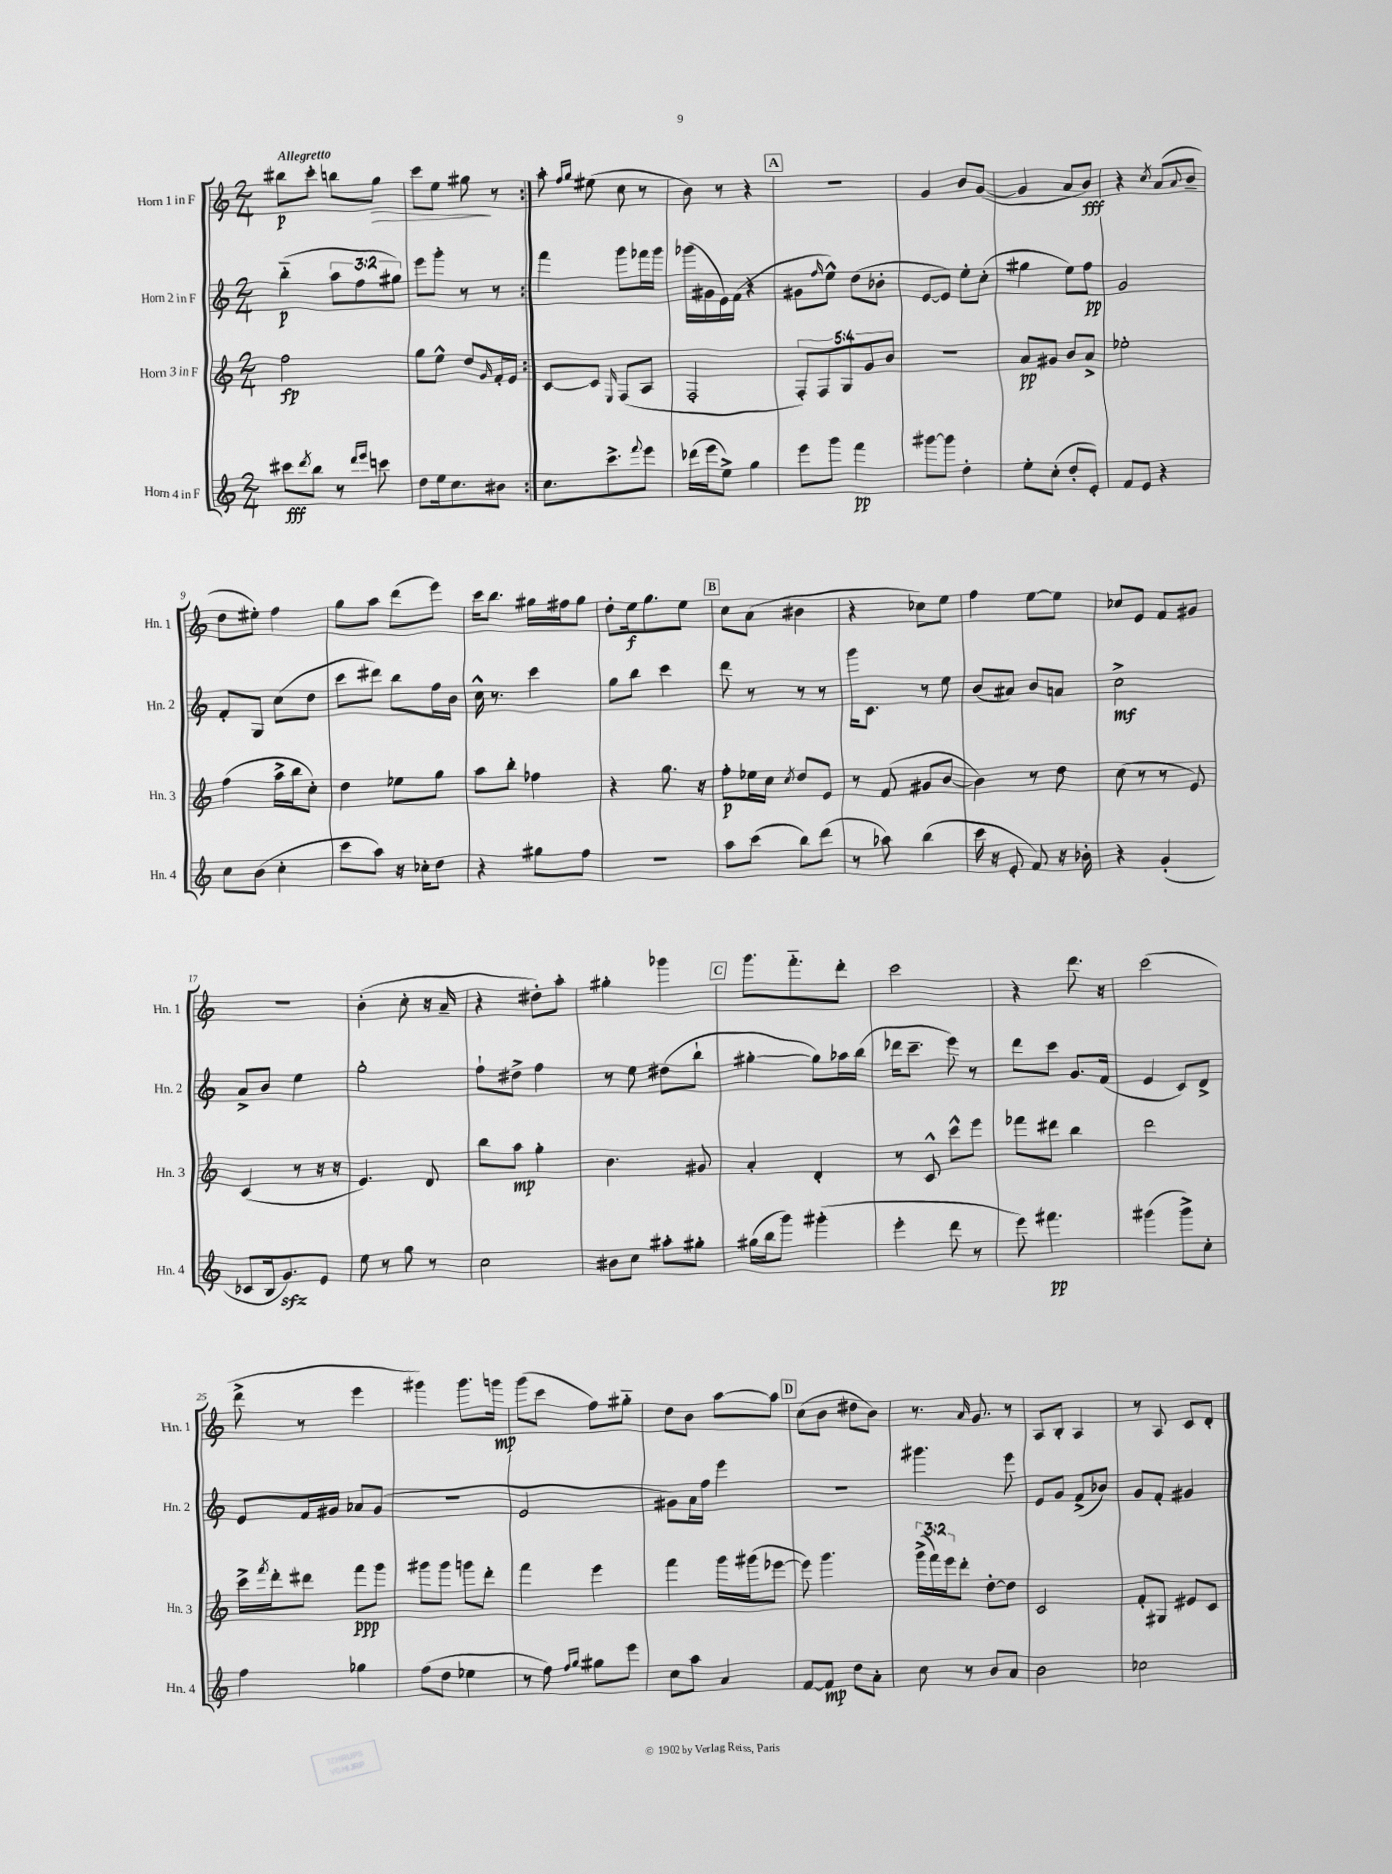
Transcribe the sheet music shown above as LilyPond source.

<<
\new StaffGroup <<
\new Staff = "s0" \with { instrumentName = "Horn 1 in F" shortInstrumentName = "Hn. 1" } {
    \clef treble \key c \major \numericTimeSignature \time 2/4 \tempo "Allegretto"
    \repeat volta 2 { bis''8\p c'''8-. b''8 g''8\> |
    c'''8 e''8 gis''8\! r8 | }
    a''8-. \grace { f''16 g''16 } eis''8( c''8 r8 |
    b'8) r8 r4 |
    \mark \markup { \box "A" } R2 |
    g'4 b'8 g'8~( |
    g'4 a'8 b'8\fff) |
    r4 \acciaccatura { c''8 } a'8( \appoggiatura { a'8 } b'8-- |
    d''8 eis''8-.) f''4 |
    g''8 a''8 d'''8( e'''8) |
    c'''16 b''8. gis''16 fis''16 gis''8 |
    d''8-. e''16\f g''8. e''8 |
    \mark \markup { \box "B" } c''8 a'8( bis'4 |
    r4 ces''8) e''8 |
    f''4 e''8~ e''8 |
    ces''8 e'8 f'8 gis'8 |
    r2 |
    b'4-.( c''8-. r16 a'16-- |
    r4 dis''8-.) a''8-. |
    gis''4-. ges'''4 |
    \mark \markup { \box "C" } g'''8. f'''8.-_ d'''8-. |
    c'''2 |
    r4 d'''8. r16 |
    c'''2( |
    d'''8-> r8 e'''4 |
    gis'''4) gis'''8. g'''16\mp |
    g'''8( c'''8 f''8) gis''8-_ |
    d''8 b'8 a''8~ a''8 |
    \mark \markup { \box "D" } c''8( b'8 dis''8 b'8) |
    r8. \grace { a'16 } g'8. r8 |
    a8 b8-. a4 |
    r8 a8 c'8 d'8-. \bar "|." |
}
\new Staff = "s1" \with { instrumentName = "Horn 2 in F" shortInstrumentName = "Hn. 2" } {
    \clef treble \key c \major \numericTimeSignature \time 2/4 \override Staff.TupletNumber.text = #tuplet-number::calc-fraction-text
    \repeat volta 2 { b''4-_\p( \tuplet 3/2 { a''8 f''8 gis''8) } |
    e'''8 g'''8-. r8 r8 | }
    f'''4 g'''8 fes'''16 g'''16 |
    ges'''16( gis'16 e'16) f'16( r4 |
    \mark \markup { \box "A" } gis'8 \grace { f''16 } e''8-^) d''8( bes'8-. |
    e'8~ e'8) e''8-. c''8-.( |
    gis''4 e''8) f''8\pp |
    g'2 |
    f'8-. g8 c''8( d''8 |
    c'''8 dis'''8) b''8 f''16 b'16 |
    c''16-^ r8. c'''4 |
    g''8 b''8 c'''4 |
    \mark \markup { \box "B" } d'''8 r8 r8 r8 |
    g'''16 c'8. r8 e''8 |
    b'8( ais'8) b'8 a'8 |
    c''2->\mf |
    a'8-> b'8 e''4 |
    g''2-. |
    f''8-! dis''8-> f''4 |
    r8 e''8 dis''8( b''8-! |
    \mark \markup { \box "C" } gis''4~-. gis''8) aes''16 b''16( |
    des'''16 c'''8.-- e'''8) r8 |
    d'''8 c'''8 g'8. f'16( |
    e'4 c'8) d'8-> |
    e'8 f'16 gis'16 aes'8 gis'8( |
    r2 |
    e'2 |
    gis'8) a'16 f''16 e'''4 |
    \mark \markup { \box "D" } r2 |
    gis'''4. e'''8 |
    e'8 g'8 f'8->( bes'8) |
    g'8 f'8-. gis'4 \bar "|." |
}
\new Staff = "s2" \with { instrumentName = "Horn 3 in F" shortInstrumentName = "Hn. 3" } {
    \clef treble \key c \major \numericTimeSignature \time 2/4 \override Staff.TupletNumber.text = #tuplet-number::calc-fraction-text
    \repeat volta 2 { f''2\fp |
    g''8 e''8-^ d''8 \grace { g'16 } f'16-. e'16 | }
    c'8~ c'8 \grace { e16 } f8( a8 |
    f2-. |
    \mark \markup { \box "A" } \tuplet 5/4 { f8-.) f8 g8 g'8 b'8 } |
    R2 |
    a'8\pp gis'8 b'8 a'8-> |
    ees''2-. |
    f''4( a''16-> b''16 c''8-.) |
    d''4 ees''8 g''8 |
    a''8 b''8-. fes''4 |
    r4 g''8. r16 |
    \mark \markup { \box "B" } f''8-.\p ees''16 c''16 \acciaccatura { c''8 } d''8 e'8 |
    r8 f'8( gis'8 b'8~ |
    b'4) r8 d''8 |
    c''8( r8 r8 e'8) |
    c'4( r8 r16 r16 |
    e'4.) d'8 |
    b''8 a''8\mp g''4-. |
    b'4. gis'8 |
    \mark \markup { \box "C" } a'4-. d'4-. |
    r8 c'8-^ c'''8-^ e'''8 |
    fes'''8 dis'''8 b''4 |
    d'''2 |
    c'''16-> \acciaccatura { f'''8 } d'''16-. dis'''8 f'''8\ppp g'''8 |
    gis'''8 gis'''8 g'''8 d'''8-. |
    f'''4 e'''4 |
    f'''4 g'''16 gis'''16( ees'''8~ |
    \mark \markup { \box "D" } ees'''8) g'''4. |
    \tuplet 3/2 { g'''16->( f'''16) e'''16 } d'''8-. d''8~-. d''8 |
    c'2 |
    f'8-. gis8 eis'8 c'8 \bar "|." |
}
\new Staff = "s3" \with { instrumentName = "Horn 4 in F" shortInstrumentName = "Hn. 4" } {
    \clef treble \key c \major \numericTimeSignature \time 2/4
    \repeat volta 2 { cis'''8\fff \acciaccatura { d'''8 } b''8 r8 \grace { d'''16 e'''16 } c'''8 |
    d''8 e''16 c''8. bis'8 | }
    c''8. c'''8.-> \appoggiatura { f'''8 } e'''8 |
    des'''16( e'''16 e''8->) g''4 |
    \mark \markup { \box "A" } e'''8 g'''8 f'''4\pp |
    gis'''8~ gis'''8 d''4-. |
    e''8-. c''8-.( d''8-. e'8-.) |
    f'8 e'8 r4 |
    c''8 b'8( c''4-. |
    c'''8 a''8) r16 ces''16-. d''8 |
    r4 gis''8 f''8 |
    R2 |
    \mark \markup { \box "B" } a''8 c'''8( b''8) d'''8( |
    r8 aes''8) b''4( |
    c'''16 r16 e'8-. f'8) r16 bes'16-. |
    r4 g'4-.( |
    ces'8 b16 g'8.\sfz) e'8 |
    e''8 r8 g''8 r8 |
    c''2 |
    bis'8 c''8 ais''8-. gis''8-. |
    \mark \markup { \box "C" } gis''16( b''16 g'''8) gis'''4-.( |
    e'''4-. d'''8 r8 |
    e'''8) fis'''4.\pp |
    gis'''4( gis'''8->) c''8-. |
    f''4 ges''4 |
    f''8( d''8 ees''4 |
    r8 f''8) \grace { f''16 g''16 } gis''8 e'''8 |
    c''8 a''8 a'4 |
    \mark \markup { \box "D" } f'8~ f'8\mp d''8 a'8-. |
    c''8 r8 b'8 a'8 |
    b'2 |
    ces''2 \bar "|." |
}
>>
>>
